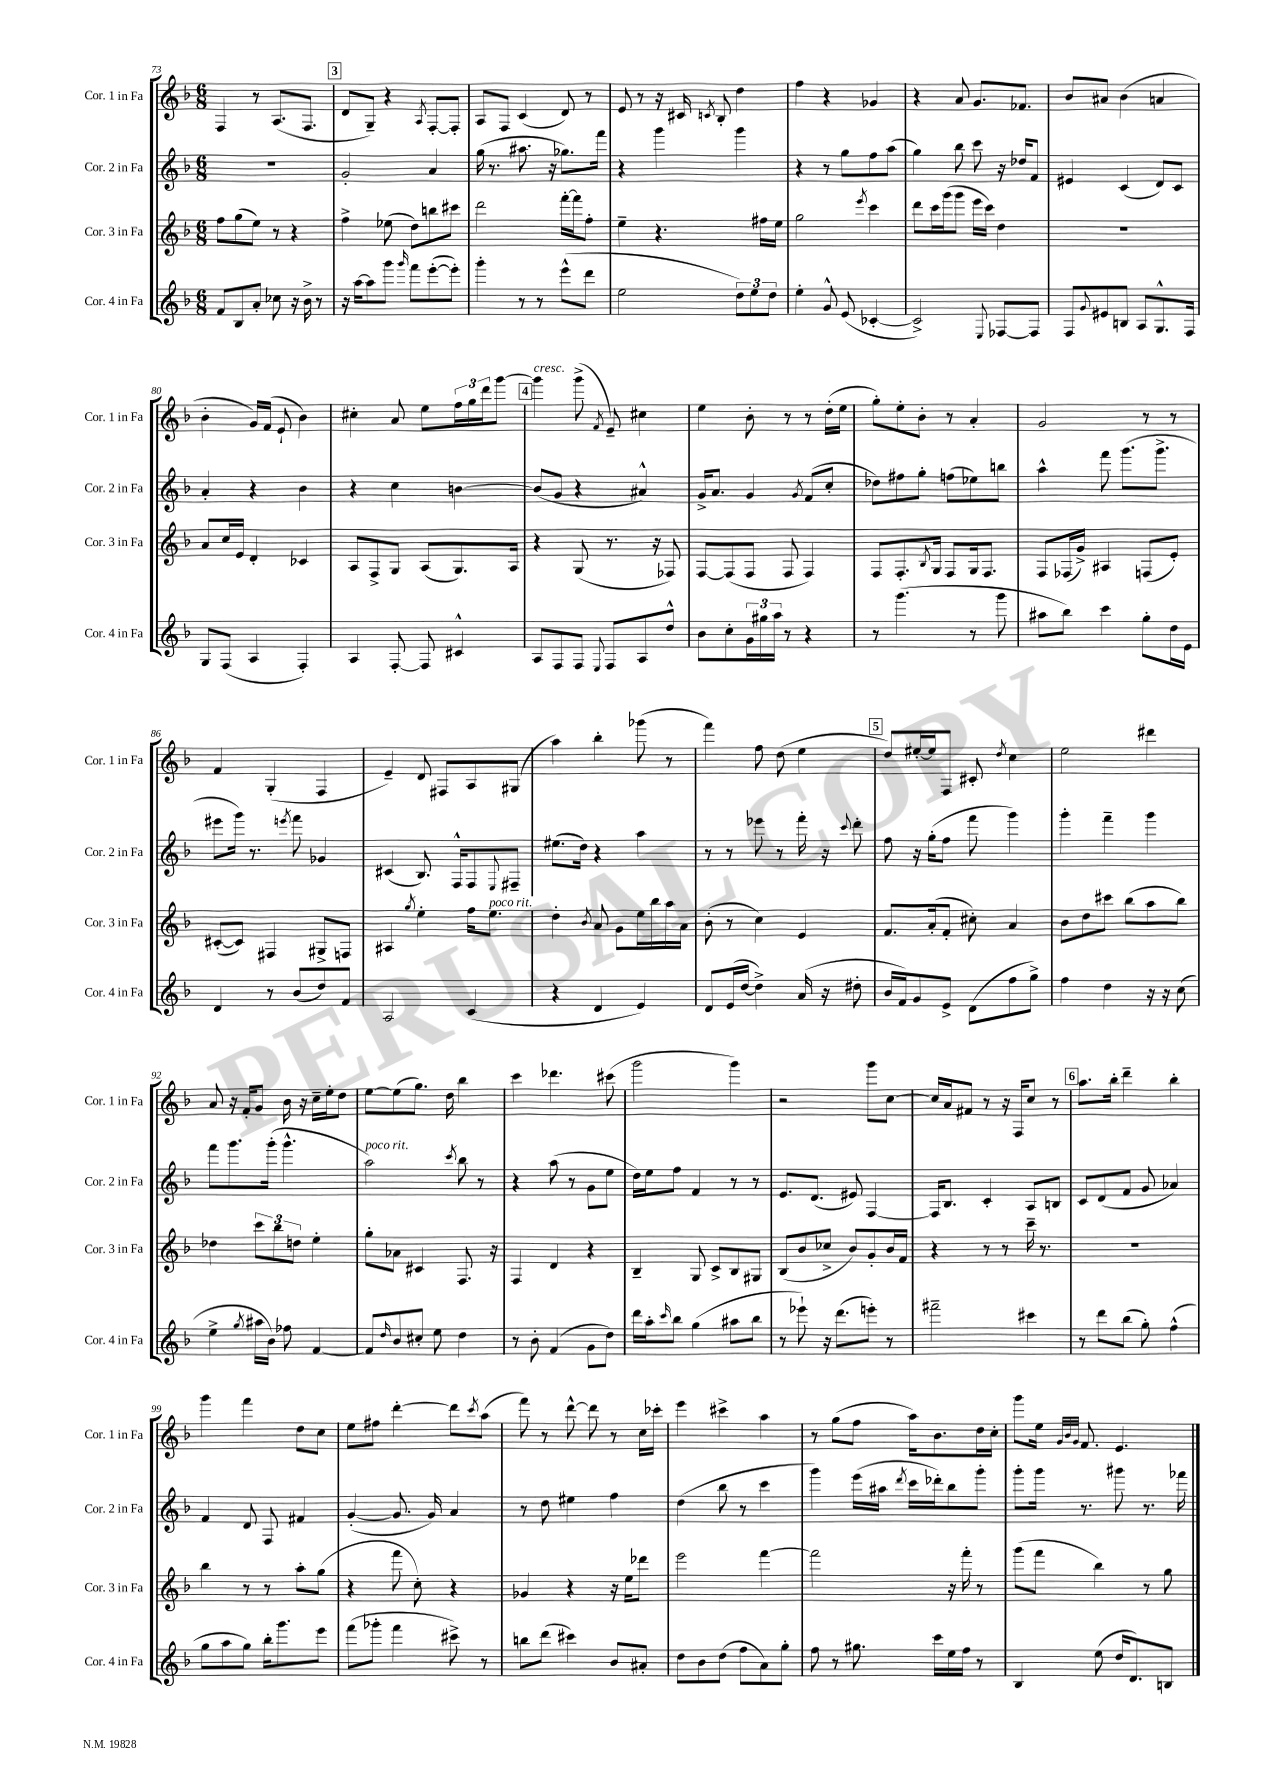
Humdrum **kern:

**kern	**kern	**kern	**kern
*staff4	*staff3	*staff2	*staff1
*clefG2	*clefG2	*clefG2	*clefG2
*k[b-]	*k[b-]	*k[b-]	*k[b-]
*M6/8	*M6/8	*M6/8	*M6/8
8f	8ff	2.r	4F
8B-	(8gg	.	.
8a'	8ee)	.	8r
8cc-	8r	.	(8.A
16r	4r	.	.
16b-^	.	.	8.F
8r	.	.	.
=	=	=	=
16r	4ff^	2g'	8d
[16aa	.	.	.
8aa]	.	.	8G~)
8ggg	(8ee-	.	4r
16qqggg	.	.	.
8fff	8dd)	.	.
.	.	.	8qA
([8eee'	8bb	4a	[8F'
8eee'])	8ccc#	.	8F']
=	=	=	=
4ggg'	2ddd	(16gg	8A
.	.	8.r	.
.	.	.	8F
8r	.	8.aa#	(4c
8r	.	.	.
.	.	16r	.
(8eee^^	[16fff'	8.gg-)	8d)
.	16fff]	.	.
8ddd	8ff'	.	8r
.	.	16fff	.
=	=	=	=
2ee	4ee~	4r	8e
.	.	.	8r
.	4.r	4ggg	16r
.	.	.	16c#
.	.	.	8qc
.	.	.	8B-'
12dd)	.	4ggg	4dd
12ee	.	.	.
.	16ff#	.	.
12dd	.	.	.
.	16ee	.	.
=	=	=	=
4ee'	2gg	4r	4ff
8g^^	.	8r	4r
(8e	.	8gg	.
.	8qeee	.	.
[4c-'	4ccc	8ff	4g-
.	.	(8aa	.
=	=	=	=
2c-^])	8ddd	4gg)	4r
.	16ccc	.	.
.	(16ggg	.	.
.	8ggg	8bb-	8a
.	16eee	8ccc	8.g
.	16ccc)	.	.
8qqE	.	.	.
[8F-	4dd	16r	.
.	.	16dd-	8.f-
8F-]	.	8f	.
=	=	=	=
8F	2.r	4e#	8b-
8qqg	.	.	.
8e#	.	.	8a#
8B	.	(4c	(4b-
8A	.	.	.
8.G^^	.	8d)	4a
.	.	8c	.
16F	.	.	.
=	=	=	=
8G	8a	4a'	4b-'
(8F	16cc	.	.
.	16e	.	.
4A	4d'	4r	16g)
.	.	.	(16f
.	.	.	8e`
4F')	4c-	4b-	4b-)
=	=	=	=
4A	8A	4r	4cc#'
.	8F^	.	.
[8F'	8G	4cc	8a
8F]	(8A	.	8ee
4c#^^	8.G)	[4b	24ff
.	.	.	24gg
.	.	.	24ddd
.	.	.	[8ggg
.	16A	.	.
=	=	=	=
8A	4r	(8b]	4ggg]
8F	.	8g	.
8F	(8G	4r	(8ggg^
8qqE	.	.	8qf
8F	8.r	.	8e~)
8A	.	4a#^^)	4cc#
.	16r	.	.
8dd^^	8F-)	.	.
=	=	=	=
8b-	[8F	16g^	4ee
.	.	8.a	.
8cc'	(8F]	.	.
24g	8F	4g	8b-'
24gg#	.	.	.
24aa	.	.	.
8r	8F	.	8r
.	.	8qg	.
4r	4F)	(8f	8r
.	.	8cc'	(16dd'
.	.	.	16ee
=	=	=	=
8r	8F	8dd-)	8gg')
(4.ggg	8.F'	8ff#	8ee'
.	.	8gg'	8b-'
.	8qB-	.	.
.	16G	.	.
.	8F	(8ff	8r
8r	16G	8ee-)	4a'
.	8.F	.	.
8ggg	.	8bb	.
=	=	=	=
8aa#	8F	4aa^^	2g
8bb-)	(16F-	.	.
.	16g^)	.	.
4ccc	4A#	8fff	.
.	.	(8.ggg	.
8gg'	(8F	.	8r
.	.	8.ggg^	.
16dd	8e')	.	8r
16e	.	.	.
=	=	=	=
4d	([8c#'	8eee#	4f
.	8c#])	16ggg)	.
.	.	8.r	.
8r	4F#	.	(4G'
.	.	8qeee	.
(8b-	.	8fff	.
8dd)	8G#^	4g-	4F
8f	8F	.	.
=	=	=	=
2A	4A#	(4c#	4e~)
.	8qgg	.	.
.	4ee'	8.B-)	8d
.	.	.	8F#
.	.	16F^^	.
(4c	16ff	8F	8A
.	8.ee	.	.
.	.	8qqE	.
.	.	8F#~	(8G#
=	=	=	=
4r	4dd'	(8.ee#	4aa)
.	.	16dd)	.
.	8qb-	.	.
4d	8a	4r	4bb-'
.	8g	.	.
4e)	16ee	4aa	(8ggg-
.	16bb-	.	.
.	16aa	.	8r
.	16a	.	.
=	=	=	=
8d	(8b-'	8r	4fff)
(16e	8r	8r	.
[16dd	.	.	.
4dd^])	4cc)	8eee-	8ff
.	.	8r	(8dd
(16a	4e	16fff'	4ee
16r	.	16r	.
.	.	8qqccc	.
8dd#'	.	8ddd'	.
=	=	=	=
16b-	8.f	8ff	8dd)
16f)	.	.	.
8g	.	16r	[16ee#'
.	(16a'	(16gg'	16ee#]
8e^	8f'	8ff	8F
(8d	8cc#')	8fff	8c#'
.	.	.	8qdd
8ff	4a	4ggg)	4cc
8gg^)	.	.	.
=	=	=	=
4ff	8b-	4ggg'	2ee
.	8dd	.	.
4dd	8ccc#	4fff~	.
.	(8bb-	.	.
16r	8aa	4ggg	4ddd#
16r	.	.	.
(8cc	8bb-)	.	.
=	=	=	=
4ee^	4dd-	8fff	8a
.	.	8.ggg	16r
.	.	.	16f'
8qgg	.	.	.
16aa#	12ccc	.	8g
16b-)	.	(16ggg'	.
.	12bb-	.	.
8ff-	.	4.ggg^^	16b-
.	12dd	.	.
.	.	.	16r
[4f	4ee'	.	16cc~
.	.	.	16ee'
.	.	.	8dd
=	=	=	=
8f]	8gg'	2aa)	[8ee
16qqdd	.	.	.
8b-	8a-	.	(8ee]
8cc#'	4c#	.	8.gg)
8ee	.	.	.
.	.	.	16dd
.	.	8qccc	.
4dd	8.F	8bb-	4bb-
.	.	8r	.
.	16r	.	.
=	=	=	=
8r	4F	4r	4ccc
8b-'	.	.	.
(4f	4d	(8aa	4.ddd-
.	.	8r	.
8g	4r	8g	.
8dd)	.	8ee	(8ccc#
=	=	=	=
16ddd	4B-~	16dd)	2ggg
16aa'	.	16ee	.
16qqccc	.	.	.
8bb-	.	8ff	.
(4gg	8G	4f	.
.	8c^	.	.
8aa#	8B-	8r	4ggg)
8bb-	8G#	8r	.
=	=	=	=
8r	(8B-	8.e	2r
8eee-`)	8b-	.	.
.	.	(8.d	.
16r	8cc-^	.	.
(8.ddd	.	.	.
.	8b-)	8e#)	.
8eee')	8g'	[4F	8ggg
8r	16b-	.	[8cc
.	16f	.	.
=	=	=	=
2fff#~	4r	16F]	16cc]
.	.	8.B-	16a
.	.	.	8f#
.	8r	4c'	8r
.	8r	.	16r
.	.	.	16F
4ccc#	16ccc~	8A	8cc
.	8.r	.	.
.	.	8B	8r
=	=	=	=
8r	2.r	8c	8.aa
8ddd	.	(8d	.
.	.	.	16bb-'
(8bb-	.	8f	4ddd~
8gg')	.	8g	.
(4ff^^	.	4a-)	4bb-'
=	=	=	=
8gg	4bb-	4f	4ggg
8aa	.	.	.
8gg)	8r	8d	4fff
16bb-'	8r	8F	.
8.ggg	.	.	.
.	8aa'	4f#	8dd
8eee	(8gg	.	8cc
=	=	=	=
(8fff	4r	([4g'	8ee
8ggg-'	.	.	8ff#
4fff	8fff	8.g]	[4ddd'
.	8cc')	.	.
.	.	16g)	.
8ccc#^)	4r	4a	8ddd]
.	.	.	8qccc
8r	.	.	(8aa
=	=	=	=
8bb	4g-	8r	8fff)
(8ddd	.	8dd	8r
4ccc#)	4r	4ee#	[8ddd^^
.	.	.	8ddd]
8b-	16r	4ff	8r
.	16ee	.	.
8a#'	8ddd-	.	16cc
.	.	.	16ccc-'
=	=	=	=
8dd	2eee	(4dd	4eee
8b-	.	.	.
(8dd	.	8bb-	4ccc#^
8ff	.	8r	.
8a)	[4fff	4ccc	4aa
8gg'	.	.	.
=	=	=	=
8ff	2fff]	4ggg)	8r
8r	.	.	(8gg
8.gg#	.	(16eee	8ff
.	.	16aa#	.
.	.	8qddd	.
.	.	16ccc	16aa)
16ccc	.	16ddd-')	8.b-
16ee	16r	8bb-	.
16ff	16fff'	.	.
8r	8r	8ggg'	16dd
.	.	.	16cc'
=	=	=	=
4B-	(8ggg	8ggg'	8ggg
.	8fff	16ggg	16ee
.	.	.	32qqg
.	.	.	32qqb-
.	.	.	32qqg
.	.	8.r	8.f
(8ee	4bb-)	.	.
16dd	.	8ggg#	4.e
8.d)	.	.	.
.	8r	8.r	.
8B	8gg	.	.
.	.	16fff-	.
==	==	==	==
*-	*-	*-	*-
